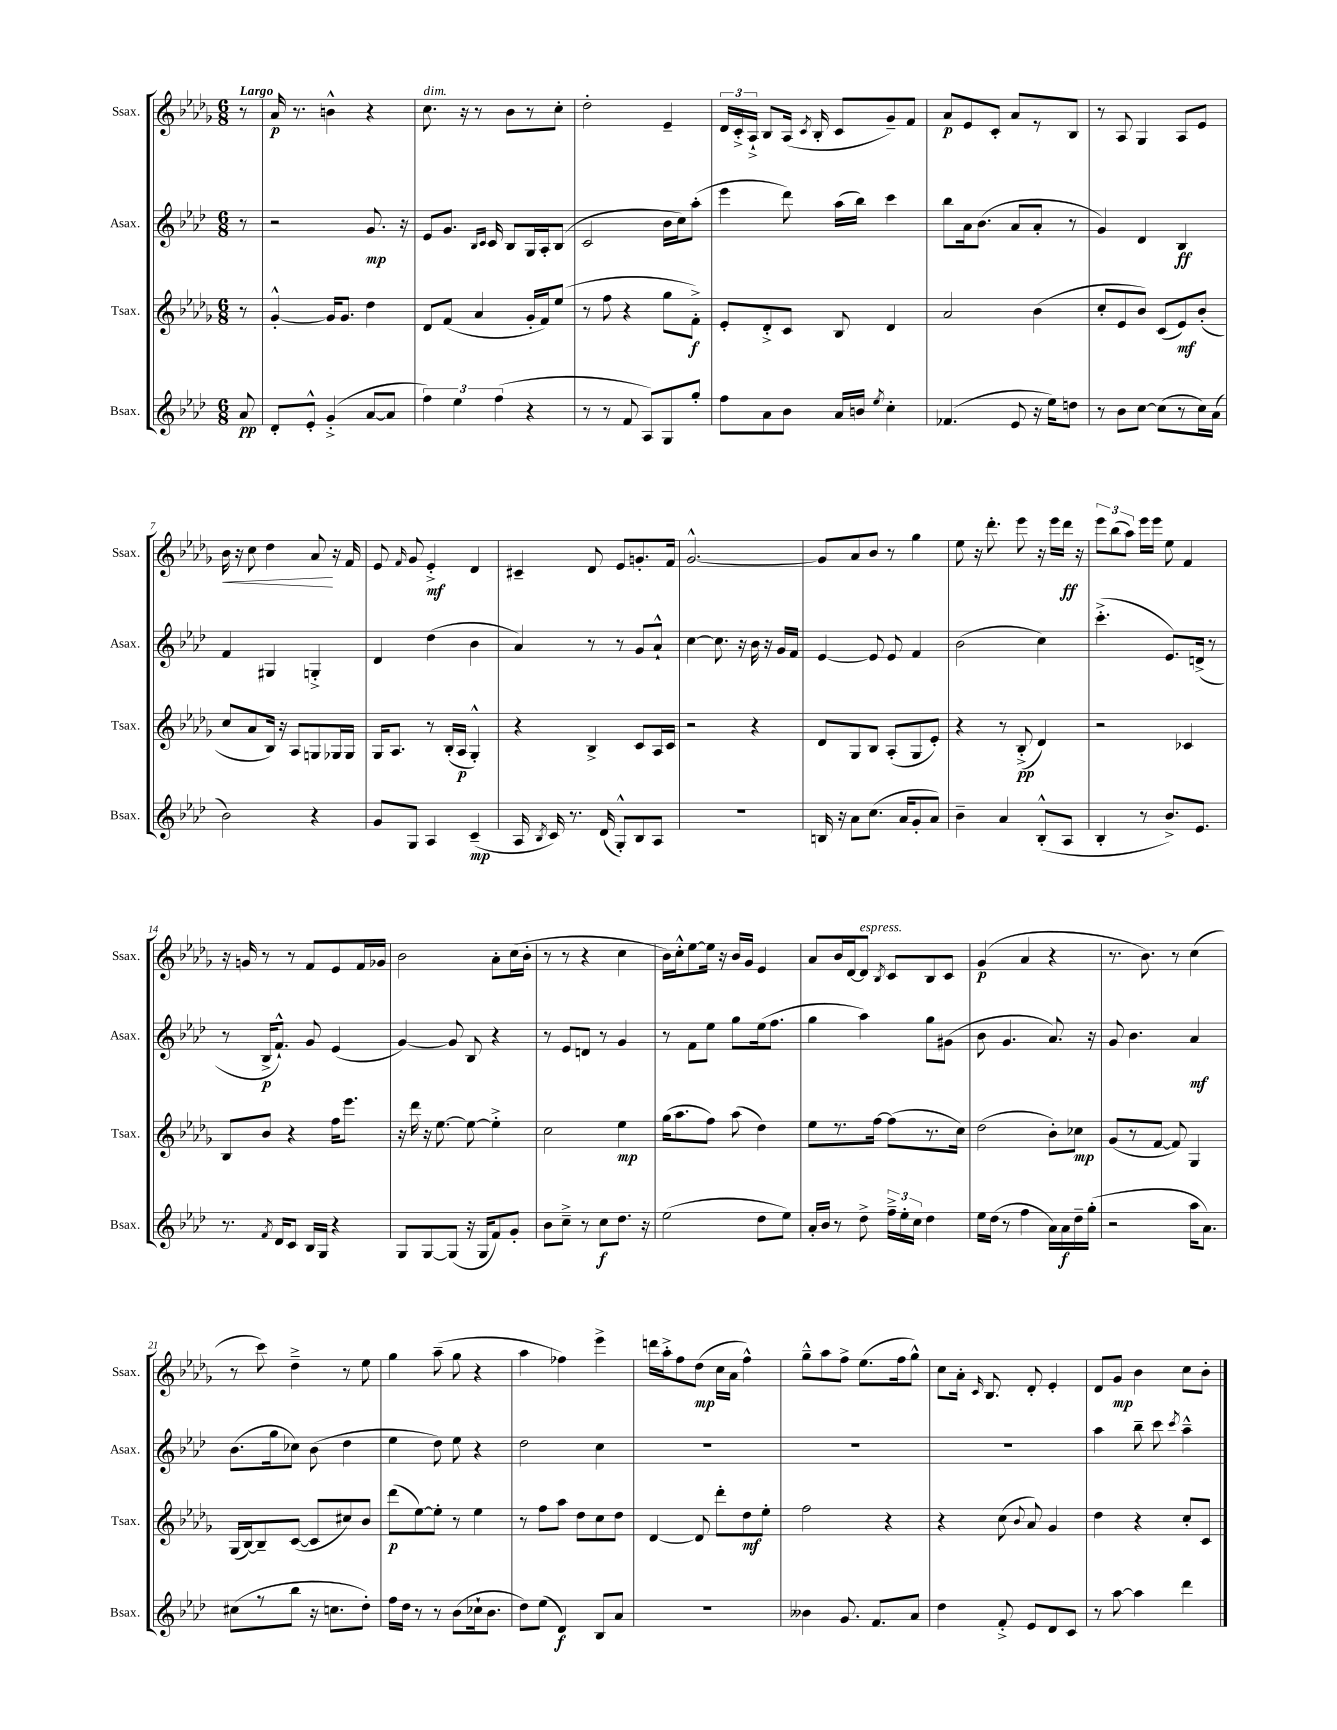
<<
\new StaffGroup <<
\new Staff = "s0" \with { instrumentName = "Ssax." shortInstrumentName = "Ssax." } {
    \clef treble \key des \major \numericTimeSignature \time 6/8 \partial 8 \tempo "Largo"
    \autoBeamOff r8 |
    aes'16\p r8. b'4-^ r4 |
    c''8.^\markup { \italic "dim." } r16 r8 bes'8[ r8 c''8]-. |
    des''2-. ees'4-- |
    \tuplet 3/2 { des'16[ c'16-.-> aes16]-!-> } bes8[ aes16]( \acciaccatura { c'8 } bes16-. c'8[ ges'8--) f'8] |
    aes'8[\p ees'8 c'8]-. aes'8[ r8 bes8] |
    r8 aes8 ges4 aes8[ ees'8] |
    bes'16\< r16 c''8 des''4 aes'8\! r16 f'16 |
    ees'8 \grace { f'16 } ges'8 ees'4-.->\mf des'4 |
    cis'4-- des'8 ees'8[ g'8.-. f'16] |
    ges'2.~-^ |
    ges'8[ aes'8 bes'8] r8 ges''4 |
    ees''8 r16 des'''8.-. ees'''8 r16 ees'''16[ des'''16]\ff r16 |
    \tuplet 3/2 { ees'''8[ bes''8( aes''8]) } ees'''16[ ees'''16] ees''8 f'4 |
    r16 g'16 r8 r8 f'8[ ees'8 f'16 ges'16] |
    bes'2 aes'8[-. c''16( bes'16]-. |
    r8 r8 r4 c''4 |
    bes'16[) c''16-.-^ ees''8~ ees''16] r16 bes'16[ ges'16] ees'4 |
    aes'8[ bes'16 des'16~ des'8]^\markup { \italic "espress." } \acciaccatura { bes8 } c'8[ bes8 c'8] |
    ges'4\p( aes'4 r4 |
    r8. bes'8.) r8 c''4( |
    r8 c'''8) des''4---> r8 ees''8 |
    ges''4 aes''8--( ges''8 r4 |
    aes''4 fes''4) ees'''4-> |
    d'''16[ aes''16-.-> f''8 des''8]\mp( c''16[ aes'16] f''4-^) |
    ges''8[---^ aes''8 f''8]-> ees''8.[( f''16 ges''8]-^) |
    c''8[ aes'16]-. \grace { c'16 } bes8. des'8-. ees'4-. |
    des'8[ ges'8]\mp bes'4 c''8[ bes'8]-. \bar "|." |
}
\new Staff = "s1" \with { instrumentName = "Asax." shortInstrumentName = "Asax." } {
    \clef treble \key aes \major \numericTimeSignature \time 6/8 \partial 8
    \autoBeamOff r8 |
    r2 g'8.\mp r16 |
    ees'8[ g'8.] \grace { bes16[ c'16] } c'16 bes8[ g16 aes16-. bes8]( |
    c'2 bes'16[ c''16) aes''8]-.( |
    ees'''4 des'''8) aes''16[( bes''16]) c'''4 |
    bes''8[ aes'16 bes'8.]( aes'8[ aes'8]-. r8 |
    g'4) des'4 bes4\ff |
    f'4 gis4 g4-.-> |
    des'4 des''4( bes'4 |
    aes'4) r8 r8 g'8[ aes'8]-!-^ |
    c''4~ c''8. r16 bes'16 r16 g'16[ f'16] |
    ees'4~ ees'8 ees'8 f'4 |
    bes'2( c''4) |
    c'''4.-.->( ees'8.[) d'16]->( r8 |
    r8 bes16[->\p f'8.]-!-^) g'8 ees'4( |
    g'4~) g'8 bes8 r4 |
    r8 ees'8[ d'8] r8 g'4 |
    r8 f'8[ ees''8] g''8[ ees''16( f''8.] |
    g''4 aes''4) g''8[ gis'8]( |
    bes'8 g'4. aes'8.) r16 |
    g'8 bes'4. aes'4\mf |
    bes'8.[( g''16 ces''8]) bes'8( des''4 |
    ees''4 des''8) ees''8 r4 |
    des''2 c''4 |
    R2. |
    R2. |
    R2. |
    aes''4 bes''8-- c'''8 \acciaccatura { c'''8 } aes''4---^ \bar "|." |
}
\new Staff = "s2" \with { instrumentName = "Tsax." shortInstrumentName = "Tsax." } {
    \clef treble \key des \major \numericTimeSignature \time 6/8 \partial 8
    \autoBeamOff r8 |
    ges'4~-.-^ ges'16[ ges'8.] des''4 |
    des'8[ f'8]( aes'4 ges'16[-. f'16) ees''8]( |
    r8 f''8 r4 ges''8[ f'8]-.->\f) |
    ees'8[-. des'8-.-> c'8] bes8 des'4 |
    aes'2 bes'4( |
    c''8[-. ees'8 bes'8]) c'8[( ees'8\mf) bes'8]-.( |
    c''8[ aes'8 bes16]) r16 aes8[ g8 ges16 ges16] |
    ges16[ aes8.] r8 bes16[-.( aes16]\p ges4-.-^) |
    r4 bes4-> c'8[ aes16 c'16] |
    r2 r4 |
    des'8[ ges8 bes8] aes8[-.( ges8 ees'8]-.) |
    r4 r8 bes8-.->\pp( des'4) |
    r2 ces'4 |
    bes8[ bes'8] r4 f''16[ ees'''8.] |
    r16 des'''16 r16 ees''8.~ ees''8~ ees''4-.-> |
    c''2 ees''4\mp |
    ges''16[( aes''8. f''8]) aes''8( des''4) |
    ees''8[ r8. f''16]~ f''8[( r8. c''16]) |
    des''2( bes'8[-.) ces''8]\mp |
    ges'8[( r8 f'8]~ f'8) ges4 |
    ges16[( bes16~) bes8-- c'8]~( c'8[ cis''8) bes'8] |
    des'''8[\p( ees''8~) ees''8]-. r8 ees''4 |
    r8 f''8[ aes''8] des''8[ c''8 des''8] |
    des'4~ des'8 des'''8[-. des''8\mf ees''8]-. |
    f''2 r4 |
    r4 c''8( \appoggiatura { bes'8 } aes'8) ges'4 |
    des''4 r4 c''8[-. c'8] \bar "|." |
}
\new Staff = "s3" \with { instrumentName = "Bsax." shortInstrumentName = "Bsax." } {
    \clef treble \key aes \major \numericTimeSignature \time 6/8 \partial 8
    \autoBeamOff aes'8\pp |
    des'8[-. ees'8]-.-^ g'4-.->( aes'8[~ aes'8] |
    \tuplet 3/2 { f''4) ees''4 f''4( } r4 |
    r8 r8 f'8 aes8[) g8 g''8]-. |
    f''8[ aes'8 bes'8] aes'16[ b'16] \acciaccatura { ees''8 } c''4-. |
    fes'4.( ees'8 r16 ees''16[) d''8] |
    r8 bes'8[ c''8]~ c''8[( r8 c''16) aes'16]( |
    bes'2) r4 |
    g'8[ g8] aes4 c'4--\mp( |
    aes16 \acciaccatura { bes8 } c'16) r8. des'16( g8[-.-^) bes8 aes8] |
    R2. |
    b16 r16 aes'8[ c''8.]( aes'16[ g'8-. aes'8]) |
    bes'4-- aes'4 bes8[-.-^( aes8] |
    bes4-. r8 bes'8.[->) ees'8.] |
    r8. \acciaccatura { f'8 } des'16[ c'8] bes16[ g16] r4 |
    g8[ g8~ g8]( r16 g16[ f'8) g'8]-. |
    bes'8[ c''8]---> r8 c''8[\f des''8.] r16 |
    ees''2( des''8[ ees''8]) |
    aes'16[-. bes'16] r8 des''8-> \tuplet 3/2 { f''16[---> ees''16-. c''16] } des''4 |
    ees''16[ des''16]( r8 f''4 aes'16[) aes'16\f des''16-- g''16]-.( |
    r2 aes''16[ aes'8.]) |
    cis''8[( r8 bes''8] r16 c''8.[ des''8]-.) |
    f''16[ des''16] r8 r8 bes'8[( ces''16-! bes'8.] |
    des''8[) ees''8]( des'4\f) bes8[ aes'8] |
    R2. |
    beses'4 g'8. f'8.[ aes'8] |
    des''4 f'8-.-> ees'8[ des'8 c'8] |
    r8 aes''8~ aes''4 des'''4 \bar "|." |
}
>>
>>
